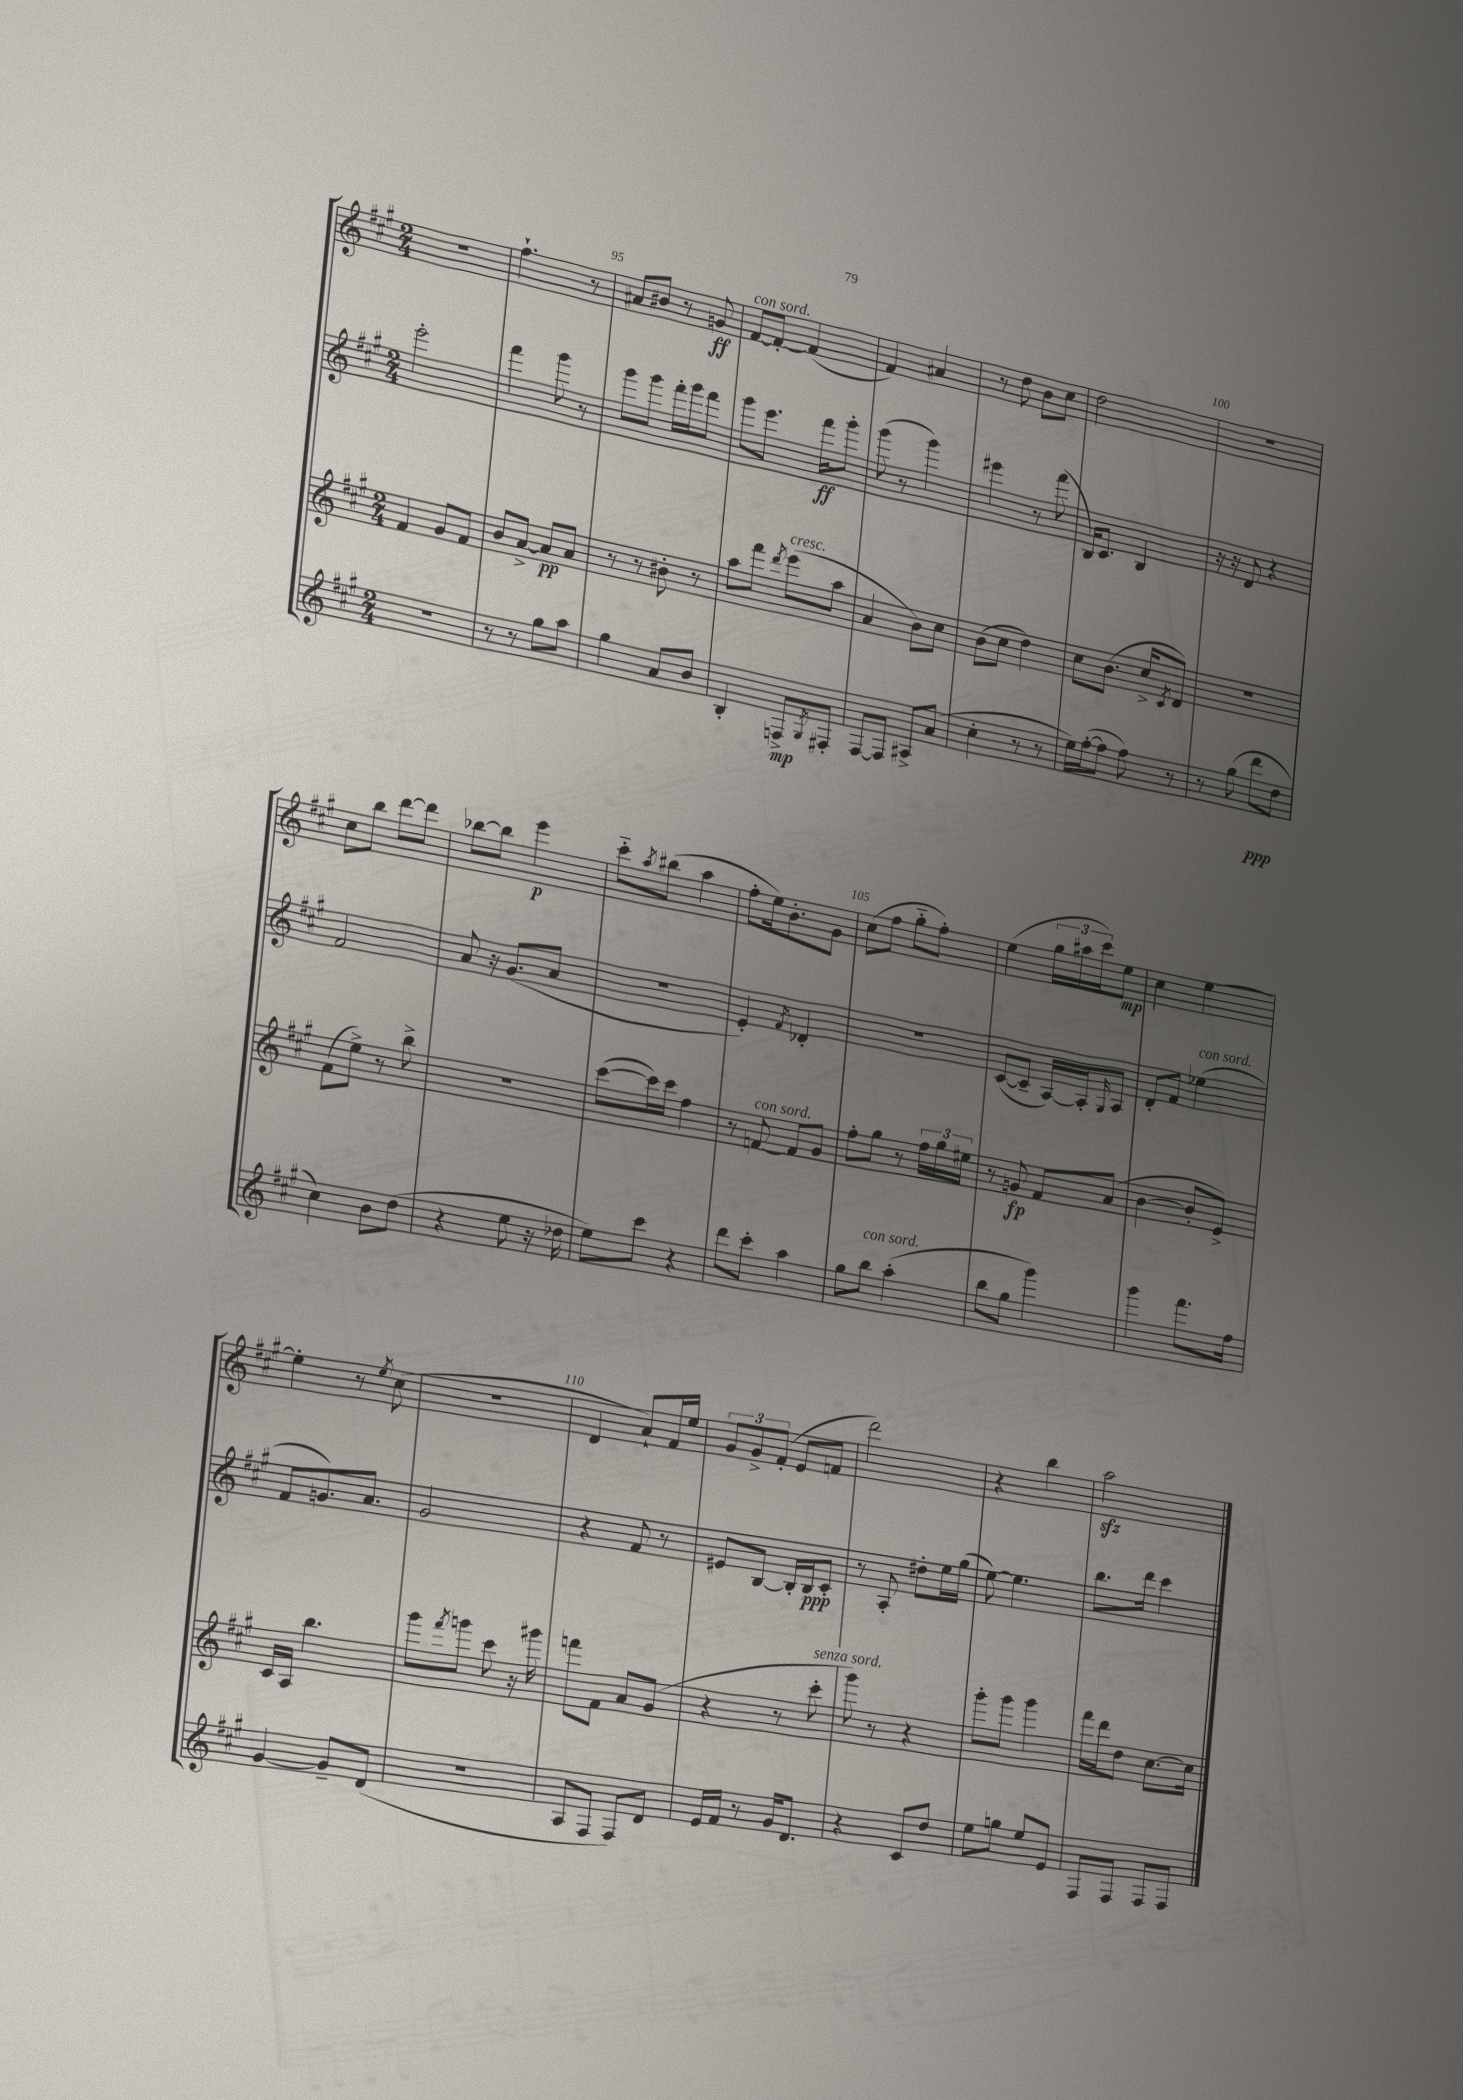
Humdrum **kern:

**kern	**kern	**kern	**kern
*staff4	*staff3	*staff2	*staff1
*clefG2	*clefG2	*clefG2	*clefG2
*k[f#c#g#]	*k[f#c#g#]	*k[f#c#g#]	*k[f#c#g#]
*M2/4	*M2/4	*M2/4	*M2/4
2r	4f#	2eee'	2r
.	8g#	.	.
.	8f#	.	.
=	=	=	=
8r	8b	4fff#	4.ff#`
8r	[8a^	.	.
8gg#	8a]	8ggg#	.
8aa	8a	8r	8r
=	=	=	=
4gg#	8r	8ggg#	8a#
.	8r	8ggg#	8b#
8a	8b#'	16fff#'	8r
.	.	16ggg#	.
8b	8r	8fff#	8g
=	=	=	=
4B'	8aa	8ggg#	[8f#
.	8fff#	8.eee	8f#'_
.	8qddd	.	.
8F^	(8eee	.	(4f#]
.	.	16fff#	.
8qG#	.	.	.
8F#'	8aa	8ggg#'	.
=	=	=	=
[8F#	4a	(8ggg#	4f#)
8F#]	.	8r	.
8A#^	8b)	4ggg#)	4a#
(8a	8cc#	.	.
=	=	=	=
4cc#'	(8b	4eee#	8r
.	8cc#	.	8dd
8r	4dd)	8r	8b
8r	.	(8fff#	8cc#
=	=	=	=
16ee)	8cc#	16B)	2dd
([16ff#'	.	8.c#	.
8ff#]	(8.b	.	.
8ff#)	.	4B	.
.	16cc#^	.	.
.	8qc#	.	.
8r	8d)	.	.
=	=	=	=
8r	2r	16r	2r
.	.	16r	.
(8gg#	.	8d	.
8ddd	.	4r	.
8dd	.	.	.
=	=	=	=
4cc#)	(8f#	2f#	8cc#
.	8ee^)	.	8bb
8b	8r	.	[8ddd
(8dd	8bb^	.	8ddd]
=	=	=	=
4r	2r	8a	[8bb-
.	.	16r	8bb-]
.	.	(8.g#	.
8ee	.	.	4eee
16r	.	8a	.
16dd-	.	.	.
=	=	=	=
8ee)	([8ccc#	2r	8ccc#'~
.	.	.	8qaa
8ccc#	16ccc#])	.	(8bb#
.	16ccc#	.	.
4r	4ff#	.	4aa
=	=	=	=
8ddd	8r	4e')	8ff#'
8ccc#'	[8f	.	16ee)
.	.	.	8.b'
.	.	8qf#	.
4aa	8f]	4d-'	.
.	8g#	.	8g#
=	=	=	=
8gg#	8ff#'	2r	(8cc#
8bb	8gg#	.	8ff#
(4aa'	8r	.	8gg#'~
.	24ff#	.	8ff#')
.	24gg#	.	.
.	24ee#	.	.
=	=	=	=
8bb	8r	([8c#	(4ee
8gg#	8g	8c#~]	.
4ggg#)	8f#	[16A)	24gg#
.	.	.	24aa#
.	.	16A']	.
.	.	.	24ccc#)
.	.	16qqG#	.
.	(8a	8A	8ee
=	=	=	=
4ggg#	[4b	8d'	4cc#
.	.	8f#	.
8.fff#	8b']	(4ee-	[4ee
.	8e^)	.	.
16ff#	.	.	.
=	=	=	=
[4g#	16c#	8f#	4ee']
.	16A	.	.
.	4.bb	8.g)	.
8g#~]	.	.	8r
.	.	8.a	.
.	.	.	8qee
(8d	.	.	(8cc#
=	=	=	=
2r	8ggg#	2g#	2r
.	8qfff#	.	.
.	8ggg	.	.
.	8ccc#	.	.
.	16r	.	.
.	16ggg#	.	.
=	=	=	=
8A	8fff	4r	4d
8F#	8f#	.	.
8F#)	8a	8f#	8a`)
8d	(8g#	8r	16f#
.	.	.	16ee
=	=	=	=
16e	4r	8e#	12g#
16f#	.	.	.
.	.	.	12g#^
8r	.	[8B	.
.	.	.	(12f#'
16g#	8r	16B']	8e
8.d	.	16B	.
.	8ccc#'	8c#'	8f
=	=	=	=
4r	8ggg#)	8r	2ddd)
.	8r	8A'	.
8c#	4r	8dd#'	.
8dd	.	16ee	.
.	.	(16gg#	.
=	=	=	=
8ee	8ggg#'	[8ee)	4r
8gg	8ggg#	4.ee]	.
8ee	4ggg#	.	4bb
8e	.	.	.
=	=	=	=
8F#	16fff#	8.bb	2aa
.	16ddd	.	.
8F#	8dd	.	.
.	.	16ddd	.
8F#	[8.cc#	4ccc#	.
8F#	.	.	.
.	16cc#]	.	.
==	==	==	==
*-	*-	*-	*-
